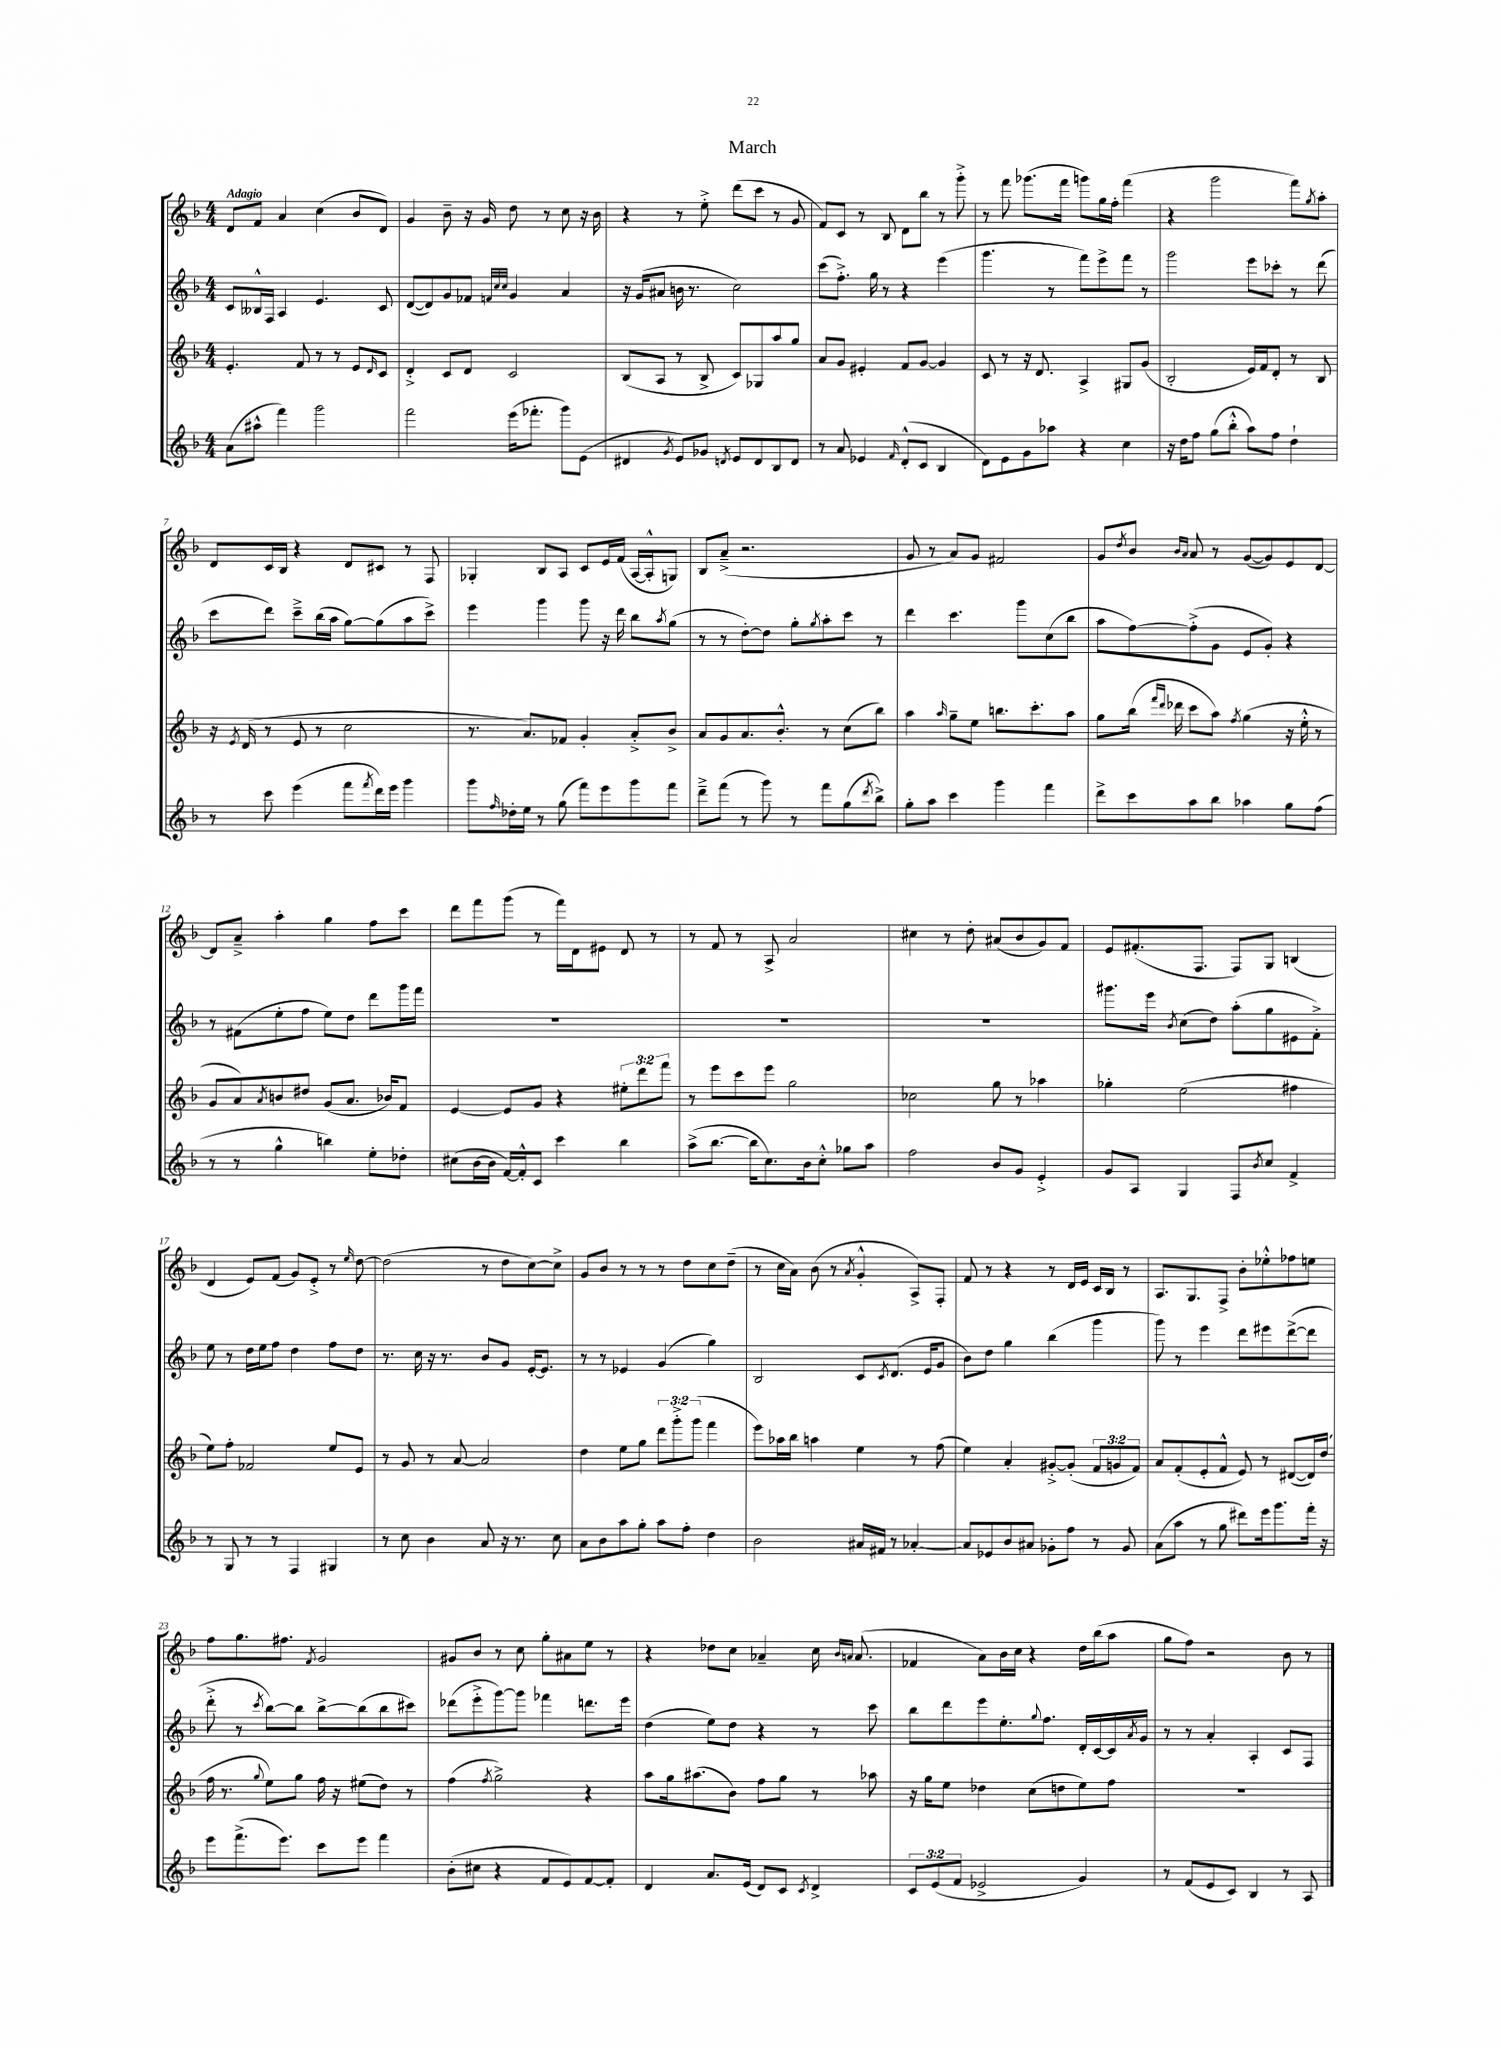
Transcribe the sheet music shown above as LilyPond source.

\header { title = "March" }
<<
\new StaffGroup <<
\new Staff = "s0" {
    \clef treble \key f \major \numericTimeSignature \time 4/4 \tempo "Adagio"
    d'8 f'8 a'4 c''4( bes'8 d'8) |
    g'4 bes'8-- r16 g'16 d''8 r8 c''8 r16 bes'16 |
    r4 r8 e''8-.-> d'''8( c'''8 r8 g'8 |
    f'8) c'8 r8 bes8 d'8 bes''8 r8 g'''8-.-> |
    r8 f'''8 ges'''8.( f'''16 g'''8) g''16 f''16-. f'''4( |
    r4 g'''2 f'''8) \acciaccatura { g''8 } a''8-. |
    d'8 c'16 bes16 r4 d'8 cis'8 r8 f8 |
    ges4-. bes8 a8 c'8 e'16 f'16( a16~ a16-.-^ g8) |
    bes8 a'8--->( r2. |
    g'8 r8 a'8) g'8 fis'2 |
    g'8 \acciaccatura { d''8 } bes'8 \grace { bes'16 a'16 } a'8 r8 g'8~( g'8) e'8 d'8~ |
    d'8 a'8---> a''4-. g''4 f''8 c'''8 |
    d'''8 f'''8 g'''8( r8 f'''16) d'16 eis'8 d'8 r8 |
    r8 f'8 r8 a8-> a'2 |
    cis''4 r8 d''8-. ais'8( bes'8 g'8) f'8 |
    e'8 fis'8.-.( f8. f8) g8 b4( |
    d'4 e'8) f'8( g'8) e'8-.-> r8 \grace { e''16 } d''8~ |
    d''2( r8 d''8 c''8~) c''8-> |
    g'8 bes'8 r8 r8 r8 d''8 c''8 d''8--( |
    r8 c''16 a'16) bes'8( r8 \acciaccatura { a'8 } g'4-.-^ a8->) f8-. |
    f'8 r8 r4 r8 d'16 e'16 c'16 bes16 r8 |
    a8. g8. f8-> bes'8-. ees''8-.-^ fes''8 e''8 |
    f''8 g''8. fis''8. \acciaccatura { f'8 } g'2 |
    gis'8 bes'8 r8 c''8 g''8-. ais'8 e''8 r8 |
    r4 des''8 c''8 aes'4-- c''16 \grace { bes'16 a'16 } a'8.( |
    fes'4 a'8) bes'16 c''16 r4 d''16 bes''16( a''8 |
    g''8 f''8) r2 bes'8 r8 \bar "|." |
}
\new Staff = "s1" {
    \clef treble \key f \major \numericTimeSignature \time 4/4
    c'8 beses16-^ f16 a4 e'4. c'8 |
    d'8~( d'8) g'8 fes'8 \grace { f'32 c''32 c''32 } g'4 a'4 |
    r16 g'16( ais'8 b'16 r8. c''2) |
    c'''8( f''8.-.->) g''16 r8 r4 e'''4( |
    g'''4. r8 f'''8) e'''8-> f'''8 r8 |
    g'''2 e'''8 ces'''8-. r8 d'''8( |
    c'''8 d'''8) c'''8---> bes''16( a''16 g''8~) g''8( a''8 c'''8->) |
    e'''4 g'''4 g'''8 r16 d'''16 bes''8 \acciaccatura { a''8 } g''8( |
    r8 r8 d''8~-.) d''8 g''8-. \acciaccatura { g''8 } a''8-. c'''8 r8 |
    d'''4 c'''4. g'''8 c''8( bes''8 |
    a''8 f''8~) f''8-.->( g'8 e'8 g'8-.) r4 |
    r8 fis'8( e''8-. f''8 e''8) d''8 d'''8 g'''16 f'''16 |
    R1 |
    R1 |
    R1 |
    gis'''8. e'''16 \acciaccatura { bes'8 } c''8( d''8) a''8-.( g''8 eis'8 f'8-.->) |
    e''8 r8 d''16 e''16 f''8 d''4 f''8 d''8 |
    r8. c''16 r16 r8. bes'8 g'8 e'16~-. e'8. |
    r8 r8 ees'4 g'4( g''4) |
    bes2 c'8 \acciaccatura { c'8 } d'8.( e'16 g'8 |
    bes'8) d''8 g''4 bes''4( g'''4 |
    g'''8) r8 e'''4 d'''8 eis'''8 d'''8~->( d'''8 |
    d'''8-.-> r8 \acciaccatura { c'''8 } bes''8~) bes''8 bes''8~-> bes''8( bes''8 cis'''8) |
    des'''8( e'''8-.-> g'''8~) g'''8 fes'''4 d'''8. e'''16 |
    d''4( e''8) d''8 r4 r8 c'''8 |
    bes''8 d'''8 e'''8 e''8.-. \appoggiatura { g''8 } f''8. d'16-. c'16~ c'16 \acciaccatura { a'8 } g'16 |
    r8 r8 a'4-. a4-. c'8 f8 \bar "|." |
}
\new Staff = "s2" {
    \clef treble \key f \major \numericTimeSignature \time 4/4 \override Staff.TupletNumber.text = #tuplet-number::calc-fraction-text
    e'4.-. f'8 r8 r8 e'8 \grace { d'16 } c'8 |
    d'4-.-> c'8 d'8 c'2 |
    bes8( a8 r8 bes8-> c'8) ges8 a''8 g''8 |
    a'8 g'8 eis'4-. f'8 g'8~ g'4 |
    c'8 r8 r16 d'8. a4-> gis8 g'8( |
    bes2-. e'16) f'16 d'8-. r8 bes8 |
    r16 \acciaccatura { e'8 } d'16( r8 e'8 r8 c''2 |
    r8. a'8.) fes'8 g'4-. a'8-.-> bes'8-> |
    a'8 g'8 a'8. bes'8.-.-^ r8 c''8( bes''8) |
    a''4 \grace { a''16 } g''8-- e''8 b''8. c'''8.-. a''8 |
    g''8 bes''16( \grace { f'''16 d'''16 } des'''16 c'''8 a''8) \acciaccatura { f''8 } g''4( r16 e''16-.-^ r8 |
    g'8 a'8) \acciaccatura { a'8 } b'8 dis''8 g'8( a'8. bes'16) f'8 |
    e'4~ e'8 g'8 r4 \tuplet 3/2 { eis''8-. d'''8 f'''8 } |
    r8 e'''8 c'''8 e'''8 g''2 |
    ces''2 g''8 r8 aes''4 |
    ges''4-. e''2( fis''4 |
    e''8) f''8-. fes'2 e''8 e'8 |
    r8 g'8 r8 a'8~ a'2 |
    d''4 e''8 g''8 \tuplet 3/2 { d'''8 g'''8-.-> g'''8( } f'''4 |
    e'''8) aes''16 bes''16 a''4 e''4 r8 f''8( |
    e''4) a'4-. gis'8~-.-> gis'8-.( \tuplet 3/2 { f'8 g'8 f'8) } |
    a'8 f'8-.( e'8-. f'8-^ e'8) r8 dis'8~( dis'16) d''16( |
    f''16 r8. \appoggiatura { g''8 } e''8) g''8 f''16 r16 eis''8( d''8) r8 |
    f''4( \acciaccatura { f''8 } g''2->) r4 |
    a''8 g''16 ais''8.( bes'8) f''8 g''8 r8 aes''8 |
    r16 g''16 e''8 des''4 c''8( d''8 e''8) f''8 |
    R1 \bar "|." |
}
\new Staff = "s3" {
    \clef treble \key f \major \numericTimeSignature \time 4/4 \override Staff.TupletNumber.text = #tuplet-number::calc-fraction-text
    a'8( ais''8-^ f'''4) g'''2 |
    f'''2 e'''16( fes'''8.-. g'''8) e'8( |
    dis'4 \acciaccatura { g'8 } e'8) ges'8 \acciaccatura { d'8 } e'8 d'8 bes8 d'8 |
    r8 a'8 ees'4 \grace { f'16 } d'8-.-^( c'8 bes4 |
    d'8) e'8 g'8 aes''8 r4 c''4 |
    r16 d''16 f''8 g''8( bes''8-.-^ a''8) f''8 d''4-! |
    r8 c'''8 e'''4( f'''8 \acciaccatura { f'''8 } d'''16) e'''16 g'''4 |
    g'''8 \grace { f''16 } des''16-. e''16 r8 g''8( f'''8) e'''8 g'''8 f'''8 |
    d'''8---> f'''8( r8 g'''8) r8 f'''8 g''8( \acciaccatura { d'''8 } bes''8->) |
    g''8-. a''8 c'''4 g'''4 f'''4 |
    d'''8-> c'''8 a''8 bes''8 aes''4 g''8 f''8( |
    r8 r8 g''4-^ b''4) e''8-. des''8-. |
    cis''8( bes'16~ bes'16 f'16~) f'16-.-^ c'8 c'''4 bes''4 |
    a''8->( bes''8.~ bes''16 c''8.) bes'16 c''8-.-^ ges''8 a''8 |
    f''2 bes'8 g'8 e'4-.-> |
    g'8 a8 g4 f8 \acciaccatura { bes'8 } c''8 f'4-> |
    r8 g8 r8 r8 f4 gis4 |
    r8 c''8 bes'4 a'8 r16 r8. c''8 |
    a'8 bes'8 a''8 g''8-. a''8 f''8-. d''4 |
    bes'2 ais'16 fis'16 r8 aes'4~-. |
    aes'8 ees'8 bes'8 ais'8 ges'8-. f''8 r8 ges'8 |
    a'8( a''8 r8 g''8 dis'''8) e'''16 g'''8. f'''16-. r16 |
    e'''8 f'''8.->( e'''8.) c'''8 e'''8 f'''4 |
    bes'8-.( cis''8 r4 f'8 e'8) f'8~ f'8-. |
    d'4 a'8. e'16( d'8) c'8 \acciaccatura { c'8 } d'4-> |
    \tuplet 3/2 { c'8 e'8( f'8 } ees'2-> g'4) |
    r8 f'8( e'8 c'8) bes4 r8 a8 \bar "|." |
}
>>
>>
